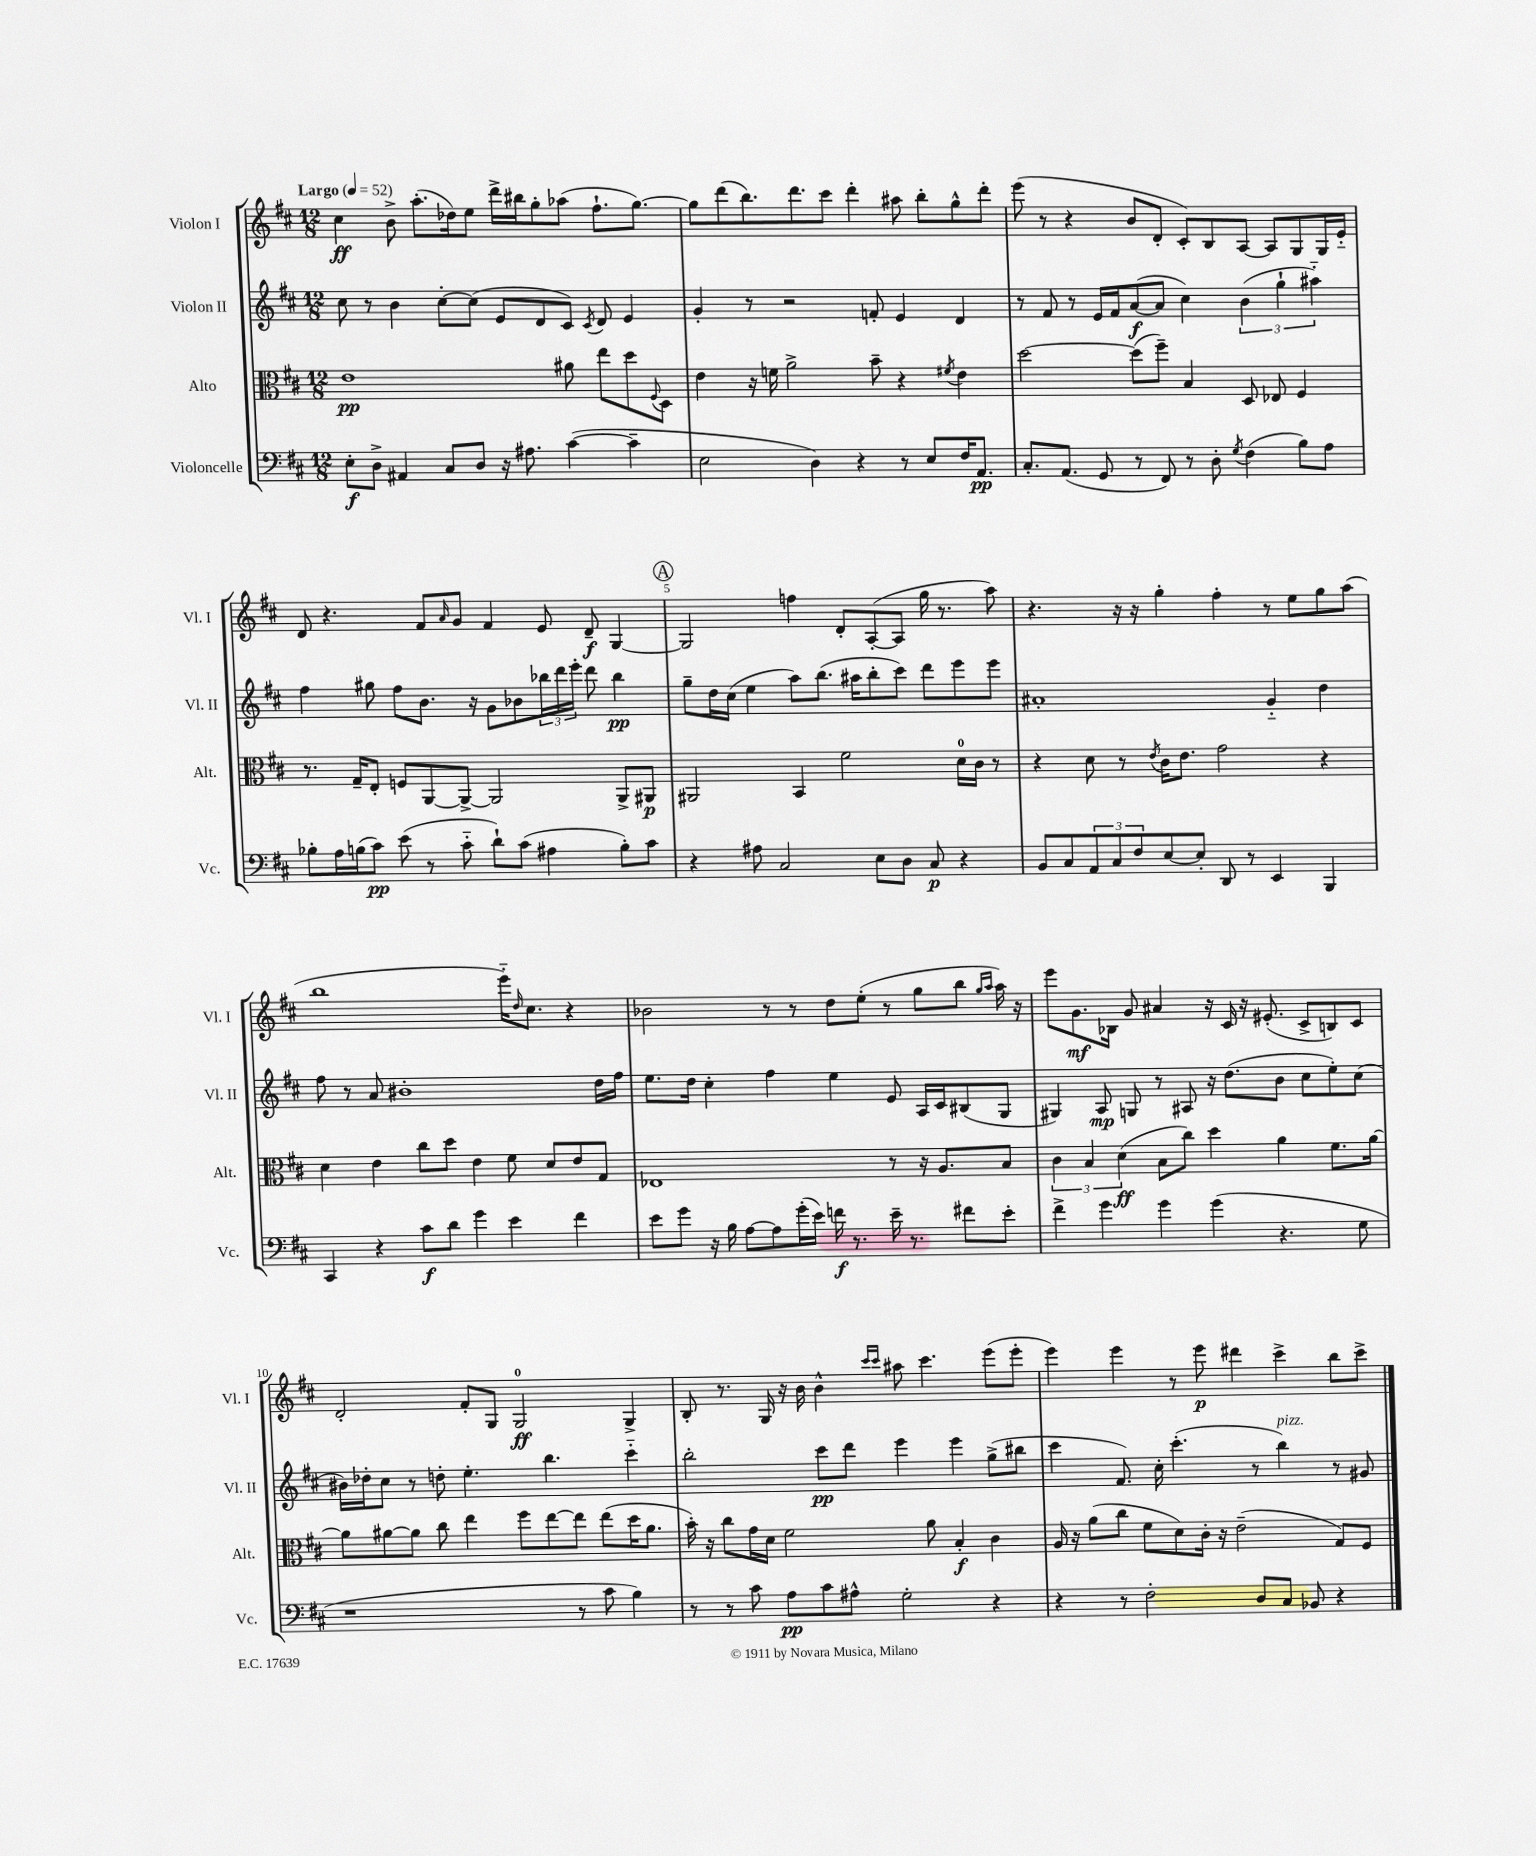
<<
\new StaffGroup <<
\new Staff = "s0" \with { instrumentName = "Violon I" shortInstrumentName = "Vl. I" } {
    \clef treble \key d \major \numericTimeSignature \time 12/8 \tempo "Largo" 4 = 52
    cis''4\ff b'8-> a''8.-.( des''16) e''8 d'''16-> bis''16 g''8-. aes''8( fis''8.-! g''8.~) |
    g''8 d'''8( b''8.) d'''8. cis'''8 d'''4-. ais''8 b''8-. g''8-^ d'''8-. |
    e'''8( r8 r4 b'8 d'8-. cis'8-.) b8 a8~ a8 g8 g16 e'16-_ |
    d'8 r4. fis'8 \grace { a'16 } g'8 fis'4 e'8 d'8--\f g4~ |
    \mark \markup { \circle "A" } g2 f''4 d'8-. a8~-.( a8 g''16 r8. a''8) |
    r4. r16 r16 g''4-. fis''4-. r8 e''8 g''8 a''8( |
    b''1 e'''16-_) \grace { d''16 } cis''8. r4 |
    bes'2 r8 r8 d''8 e''8-.( r8 g''8 b''8 \grace { g''16 a''16 } a''16) r16 |
    e'''8 g'8.\mf bes16 g'8 ais'4 r16 cis'16 r16 eis'8.-.( cis'8-> b8) cis'8 |
    d'2-. fis'8-. g8 g2-0\ff g4-> |
    b8-. r8. g16 r16 b'16 b'4-^ \grace { cis'''16 cis'''16 } ais''8 cis'''4. e'''8( e'''8-. |
    e'''4) e'''4 r8 e'''8\p dis'''4 cis'''4-> b''8 cis'''8-> \bar "|." |
}
\new Staff = "s1" \with { instrumentName = "Violon II" shortInstrumentName = "Vl. II" } {
    \clef treble \key d \major \numericTimeSignature \time 12/8
    cis''8 r8 b'4 cis''8~-. cis''8( e'8 d'8 cis'8) \acciaccatura { cis'8 } d'8 e'4 |
    g'4-. r8 r2 f'8-. e'4 d'4 |
    r8 fis'8 r8 e'16 fis'16 a'8~\f( a'8 cis''4) \tuplet 3/2 { b'4( g''4-! ais''4-_) } |
    fis''4 gis''8 fis''8 b'8. r16 g'8 bes'8 \tuplet 3/2 { bes''16 d'''16 e'''16-. } d'''8 bes''4\pp |
    \mark \markup { \circle "A" } g''8-- d''16 cis''16( e''4 a''8) b''8.( ais''16 b''8-. cis'''8) d'''8 e'''8 e'''8 |
    ais'1-. g'4-_ d''4 |
    fis''8 r8 a'8 bis'1-. d''16 fis''16 |
    e''8. d''16 cis''4-. fis''4 e''4 e'8 a16 cis'16 bis8( g8 |
    gis4) a8\mp g8 r8 ais8 r16 d''8.( b'8 cis''8 e''8-.) cis''8( |
    bis'16) des''16-. cis''8 r8 d''8-. e''4.-. b''4. cis'''4-_ |
    b''2-. cis'''8\pp d'''8 e'''4 e'''4 g''8->( bis''8 |
    cis'''4 fis'8.) cis''16-. cis'''4.-.( r8 b''4^\markup { \italic "pizz." }) r8 gis'8 \bar "|." |
}
\new Staff = "s2" \with { instrumentName = "Alto" shortInstrumentName = "Alt." } {
    \clef alto \key d \major \numericTimeSignature \time 12/8
    e'1\pp ais'8 e''8 d''8 \appoggiatura { fis8 } d8 |
    e'4 r16 f'16 a'2-> b'8-- r4 \acciaccatura { fis'8 } e'4 |
    d''2~ d''8( fis''8--) b4 d8 ees8 fis4 |
    r8. g16-- e8-. f8 a,8~ a,8~-> a,2 a,8-> ais,8\p |
    \mark \markup { \circle "A" } ais,2 b,4 fis'2 d'16-0 cis'16 r8 |
    r4 d'8 r8 \acciaccatura { e'8 } cis'16 e'8. g'2 r4 |
    d'4 e'4 cis''8 d''8 e'4 fis'8 d'8 e'8 g8 |
    ees1 r8 r16 a8. b8 |
    \tuplet 3/2 { cis'4 b4 d'4\ff( } b8 cis''8) d''4 a'4 fis'8. a'16~ |
    a'8 ais'8~ ais'8 cis''8 e''4 fis''8 e''8~ e''8 e''8( d''16 ais'8. |
    b'16-.) r16 cis''8 g'16 d'16 fis'2 a'8 b4-.\f cis'4 |
    a16 r16 a'8( cis''8 fis'8 d'8) cis'16-. r16 e'2--( g8) fis8 \bar "|." |
}
\new Staff = "s3" \with { instrumentName = "Violoncelle" shortInstrumentName = "Vc." } {
    \clef bass \key d \major \numericTimeSignature \time 12/8
    e8-.\f d8-> ais,4 cis8 d8 r16 ais8. cis'4~( cis'4-- |
    e2 d4) r4 r8 e8 fis16 a,8.\pp |
    cis8.-. a,8.( g,8 r8 fis,8) r8 d8-. \acciaccatura { g8 } fis4( b8) a8 |
    bes8-. a16 b16( cis'8\pp) e'8( r8 cis'8-_ d'8-!) cis'8( ais4 b8-.) cis'8 |
    \mark \markup { \circle "A" } r4 ais8 cis2 e8 d8 cis8\p r4 |
    b,8 cis8 \tuplet 3/2 { a,8 cis8 fis8 } e8~ e8-. d,8 r8 e,4 b,,4 |
    cis,4 r4 cis'8\f d'8 g'4 e'4 fis'4 |
    e'8 g'8 r16 b16 a8~ a8 g'16-.( e'16) f'16\f r8. e'16-- r8. fis'8 e'8-. |
    fis'4-> g'4 g'4 g'4( r4. g8 |
    r1 r8 cis'8 b4) |
    r8 r8 cis'8 a8\pp cis'8 ais8-^ g2-. r4 |
    r4 r8 fis2-. d8 cis8 bes,8 r4 \bar "|." |
}
>>
>>
\layout { \context { \Score \override BarNumber.break-visibility = ##(#f #t #t) barNumberVisibility = #(every-nth-bar-number-visible 5) } }
